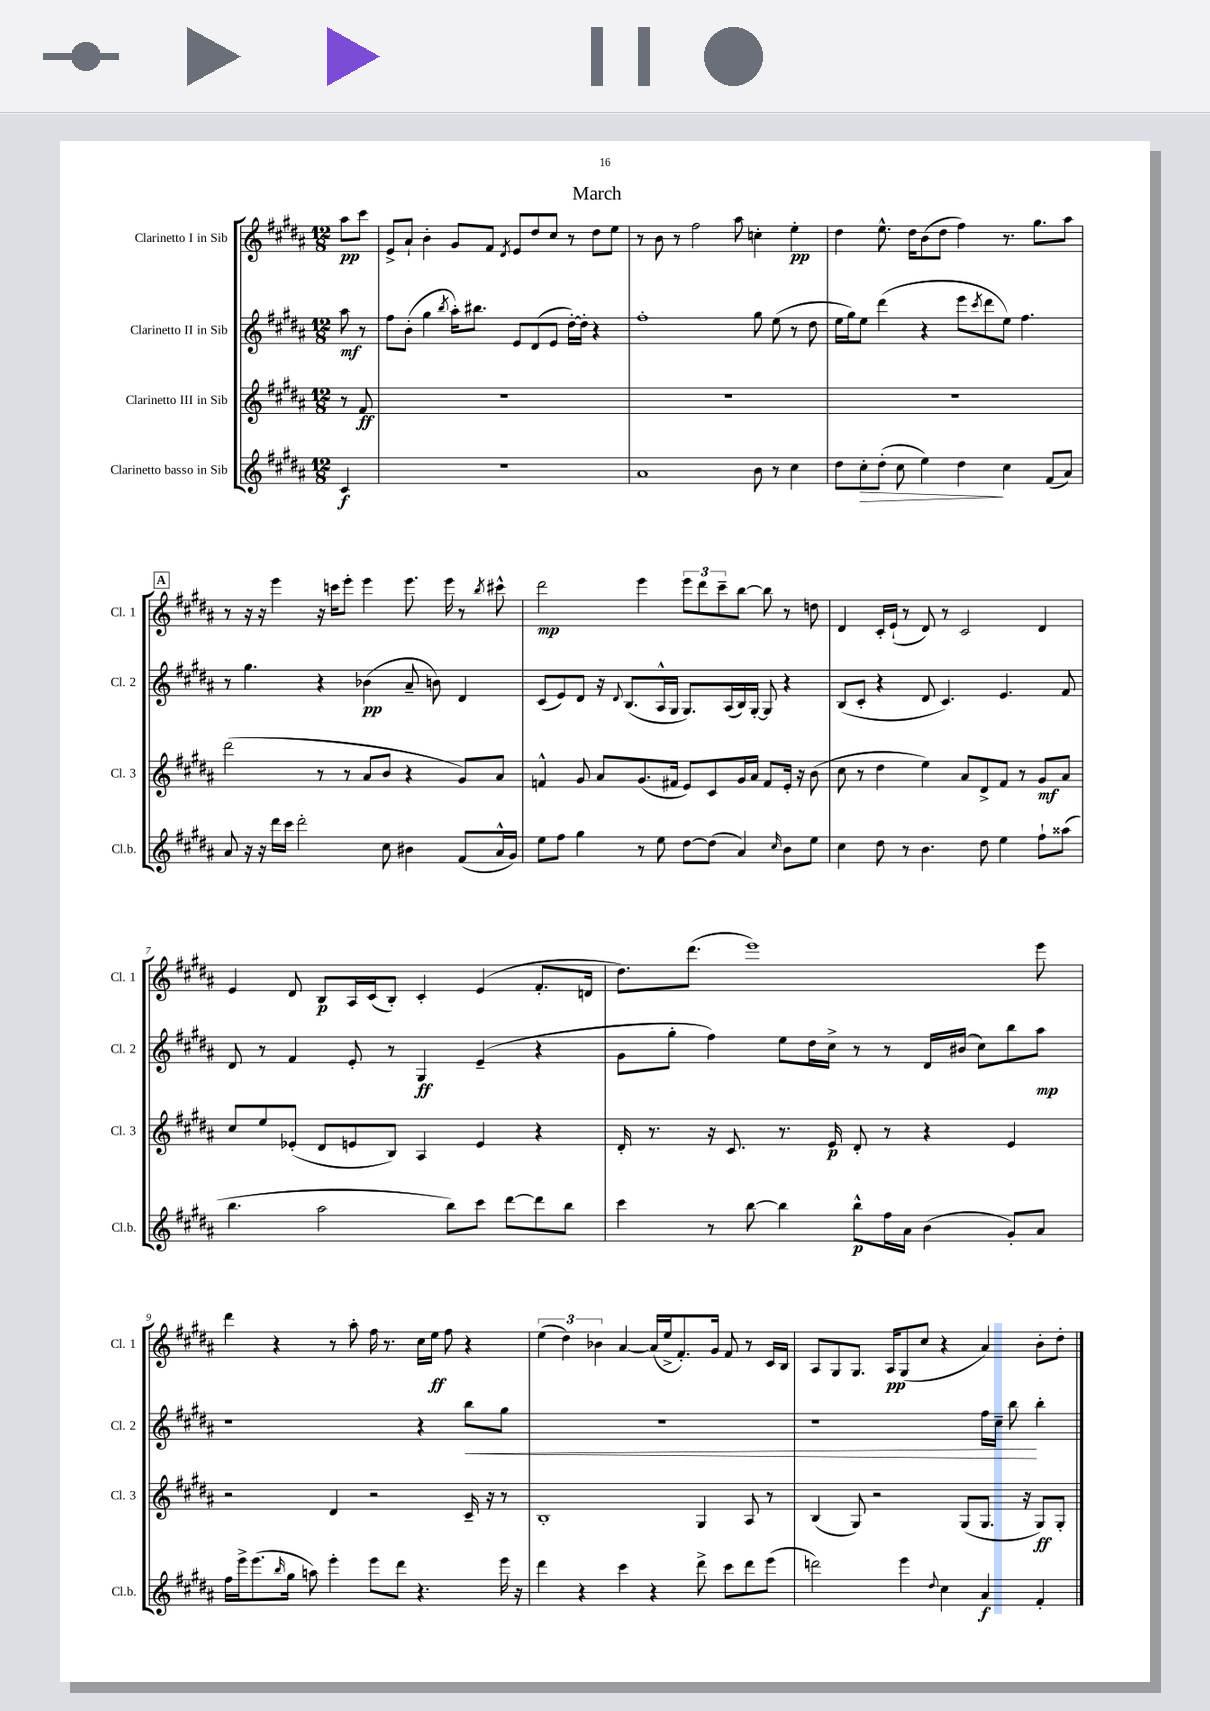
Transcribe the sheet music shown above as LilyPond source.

\header { title = "March" }
<<
\new StaffGroup <<
\new Staff = "s0" \with { instrumentName = "Clarinetto I in Sib" shortInstrumentName = "Cl. 1" } {
    \clef treble \key b \major \numericTimeSignature \time 12/8 \partial 4
    ais''8\pp cis'''8 |
    e'8-> ais'8-! b'4-. gis'8 fis'8 \acciaccatura { dis'8 } e'8 dis''8 cis''8 r8 dis''8 e''8 |
    r8 b'8 r8 fis''2 ais''8 c''4-. e''4-.\pp |
    dis''4 e''8.-^ dis''16 b'8( dis''8 fis''4) r8. gis''8. ais''8 |
    \mark \markup { \box "A" } r8 r16 r16 e'''4 r16 c'''16 e'''8-. e'''4 e'''8. e'''16 r8 \acciaccatura { b''8 } cis'''8-^ |
    dis'''2\mp e'''4 \tuplet 3/2 { e'''8 dis'''8 cis'''8-- } b''8~ b''8 r8 d''8 |
    dis'4 cis'16-. e'16-!( r8 dis'8) r8 cis'2 dis'4 |
    e'4 dis'8 b8\p ais16 cis'16( b8-.) cis'4-. e'4( fis'8.-. d'16 |
    dis''8.) dis'''8.( e'''1) e'''8 |
    dis'''4 r4 r8 ais''8-. fis''16 r8. cis''16 e''16\ff fis''8 r4 |
    \tuplet 3/2 { e''4( dis''4) bes'4 } ais'4~ ais'16( e''16-> fis'8.-.) gis'16 fis'8 r8 cis'16 b16 |
    ais8 gis8 gis8. ais16\pp gis8( cis''8 r4 ais'4) b'8-. dis''8-. \bar "|." |
}
\new Staff = "s1" \with { instrumentName = "Clarinetto II in Sib" shortInstrumentName = "Cl. 2" } {
    \clef treble \key b \major \numericTimeSignature \time 12/8 \partial 4
    ais''8\mf r8 |
    fis''8 b'8-.( gis''4 \acciaccatura { b''8 } ais''16-.) bis''8. e'8 dis'8( e'8 dis''16~-.) dis''16-. r4 |
    fis''1-. gis''8 e''8( r8 dis''8 |
    e''16 gis''16) e''8 dis'''4( r4 e'''8 \acciaccatura { cis'''8 } dis'''8 e''8) fis''4. |
    \mark \markup { \box "A" } r8 gis''4. r4 bes'4\pp( ais'8-- b'8) dis'4 |
    cis'8( e'8) dis'8 r16 \appoggiatura { dis'8 } b8.( ais16-^ gis16 gis8.) ais16( b16) gis16~-. gis8 r4 |
    b8( cis'8-. r4 dis'8 cis'4.) e'4. fis'8 |
    dis'8 r8 fis'4 e'8-. r8 gis4\ff e'4--( r4 |
    gis'8 gis''8-. fis''4) e''8 dis''16 cis''16-> r8 r8 dis'16 bis'16( cis''8) b''8 ais''8\mp |
    r1 r4 b''8\< gis''8 |
    R1. |
    r1 fis''16 cis''16-- b''8\! b''4-. \bar "|." |
}
\new Staff = "s2" \with { instrumentName = "Clarinetto III in Sib" shortInstrumentName = "Cl. 3" } {
    \clef treble \key b \major \numericTimeSignature \time 12/8 \partial 4
    r8 fis'8\ff |
    R1. |
    R1. |
    R1. |
    \mark \markup { \box "A" } dis'''2( r8 r8 ais'8 b'8 r4 gis'8) ais'8 |
    f'4-^ gis'8 ais'8 gis'8.( fis'16 e'8) cis'8 gis'16 ais'16 fis'8 e'16-. r16 b'8( |
    cis''8 r8 dis''4 e''4) ais'8 dis'8-> fis'8 r8 gis'8\mf ais'8 |
    cis''8 e''8 ees'8-.( dis'8 e'8 b8) ais4 e'4 r4 |
    dis'16-. r8. r16 cis'8. r8. e'16\p dis'8-. r8 r4 e'4 |
    r2 dis'4 r2 cis'16-- r16 r8 |
    b1-. gis4 ais8 r8 |
    b4( gis8) r2 gis8( gis8. r16 gis8\ff) gis8-. \bar "|." |
}
\new Staff = "s3" \with { instrumentName = "Clarinetto basso in Sib" shortInstrumentName = "Cl.b." } {
    \clef treble \key b \major \numericTimeSignature \time 12/8 \partial 4
    cis'4\f |
    R1. |
    ais'1 b'8 r8 cis''4 |
    dis''8 cis''8-.\> dis''8-.( cis''8 e''4) dis''4\! cis''4 fis'8( ais'8) |
    \mark \markup { \box "A" } ais'8 r16 r16 dis'''16 cis'''16 dis'''2-. cis''8 bis'4 fis'8( ais'16-^ gis'16) |
    e''8 fis''8 gis''4 r8 e''8 dis''8~ dis''8( ais'4) \grace { cis''16 } b'8 e''8 |
    cis''4 dis''8 r8 b'4. dis''8 e''4 fis''8-! aisis''8( |
    b''4. ais''2 b''8) cis'''8 dis'''8~ dis'''8 b''8 |
    cis'''4 r8 b''8~ b''4 b''8-^\p fis''16 ais'16 b'4( gis'8-.) ais'8 |
    fis''16 e'''16-> e'''8.( \grace { b''16 } gis''16 a''8) e'''4-. e'''8 dis'''8 r4. e'''16 r16 |
    dis'''4 r4 cis'''4 r4 dis'''8-> cis'''8 dis'''8 e'''8( |
    d'''2) e'''4 \appoggiatura { dis''8 } cis''4 ais'4\f fis'4-. \bar "|." |
}
>>
>>
